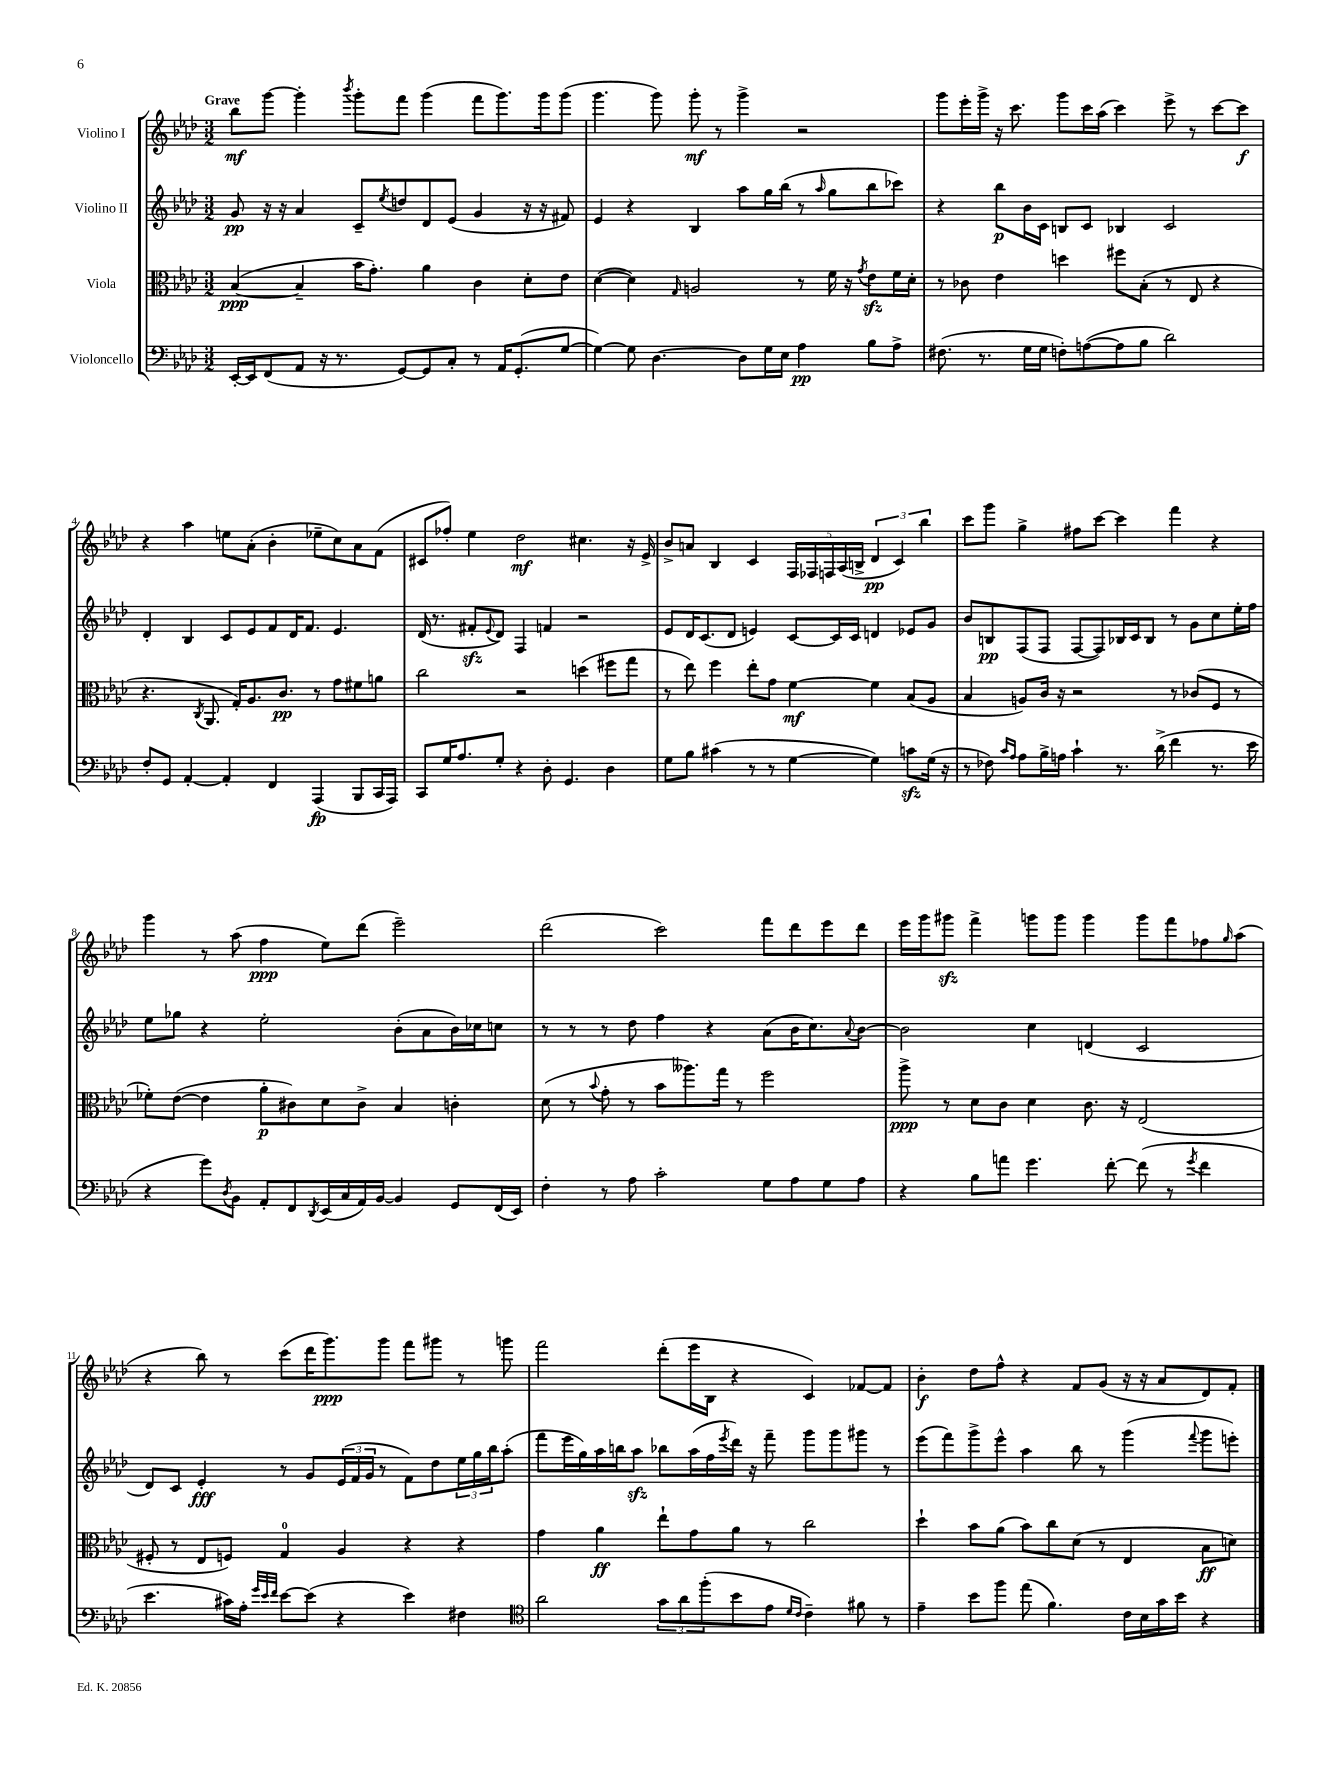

**kern	**dynam	**kern	**dynam	**kern	**dynam	**kern	**dynam
*part4	*part4	*part3	*part3	*part2	*part2	*part1	*part1
*staff4	*staff4	*staff3	*staff3	*staff2	*staff2	*staff1	*staff1
*I"Violoncello	*	*I"Viola	*	*I"Violino II	*	*I"Violino I	*
*clefF4	*	*clefC3	*	*clefG2	*	*clefG2	*
*k[b-e-a-d-]	*	*k[b-e-a-d-]	*	*k[b-e-a-d-]	*	*k[b-e-a-d-]	*
*M3/2	*	*M3/2	*	*M3/2	*	*M3/2	*
=1	=1	=1	=1	=1	=1	=1	=1
!	!	!	!	!	!	!LO:TX:a:B:t=Grave	!
[16EE-'/LL	.	([4B-/	ppp	8g/	pp	8bb-\L	mf
16EE-/J]	.	.	.	.	.	.	.
(8FF/	.	.	.	16r	.	[8ggg\J	.
.	.	.	.	16r	.	.	.
8AA-/J	.	4B-~/]	.	4a-/	.	4ggg'\]	.
16r	.	.	.	.	.	.	.
8.r	.	.	.	.	.	.	.
.	.	.	.	.	.	8qbbb-/	.
.	.	16b-\KL	.	8c~/L	.	8ggg'\L	.
.	.	8.g'\J)	.	.	.	.	.
.	.	.	.	8qee-/	.	.	.
[8GG/L)	.	.	.	8ddn/	.	8fff\J	.
8GG/]	.	4a-\	.	8d-/	.	(4ggg\	.
8C'/J	.	.	.	(8e-/J	.	.	.
8r	.	4c\	.	4g/	.	8fff\L	.
16AA-/KL	.	.	.	.	.	8.ggg\)	.
(8.GG'/	.	.	.	.	.	.	.
.	.	8d-'\L	.	16r	.	.	.
.	.	.	.	16r	.	16ggg\k	.
[8G/J	.	8e-\J	.	8f#X/)	.	(8ggg\J	.
=2	=2	=2	=2	=2	=2	=2	=2
4G\_)	.	([4d-\	.	4e-/	.	4.ggg\	.
8G\]	.	4d-\])	.	4r	.	.	.
[4.D-\	.	.	.	.	.	8ggg\)	.
.	.	16qqG/	.	.	.	.	.
.	.	2An/	.	4B-/	.	8ggg'\	mf
.	.	.	.	.	.	8r	.
8D-\L]	.	.	.	8aa-\L	.	4ggg^\	.
16G\L	.	.	.	16gg\L	.	.	.
16E-\JJ	.	.	.	(16bb-\JJ	.	.	.
4A-\	pp	8r	.	8r	.	2r	.
.	.	.	.	16qqaa-/	.	.	.
.	.	16f\	.	8gg\L	.	.	.
.	.	16r	.	.	.	.	.
.	.	8qg/	.	.	.	.	.
8B-\L	.	8e-zz\L	.	8bb-\	.	.	.
8A-^\J	.	16f\L	.	8ccc-X\J)	.	.	.
.	.	16d-'\JJ	.	.	.	.	.
=3	=3	=3	=3	=3	=3	=3	=3
(8.F#X\	.	8r	.	4r	.	8ggg\L	.
.	.	8c-X\	.	.	.	16eee-'\L	.
8.r	.	.	.	.	.	16ggg^\JJ	.
.	.	4e-\	.	8bb-\L	p	16r	.
.	.	.	.	.	.	8.ccc\	.
16G\LL	.	.	.	16b-\L	.	.	.
16G\JJ	.	.	.	16c\JJ	.	.	.
8Fn'\L)	.	4ddn\	.	8Bn/L	.	8ggg\L	.
([8An\	.	.	.	8c/J	.	16ccc\L	.
.	.	.	.	.	.	(16aa-\JJ	.
8A\]	.	8ff#X\L	.	4B-X/	.	4ccc\)	.
8B-\J	.	(8B-'\J	.	.	.	.	.
2d-\)	.	8r	.	2c/	.	8eee-^\	.
.	.	8E-/	.	.	.	8r	.
.	.	4r	.	.	.	[8ccc\L	.
.	.	.	.	.	.	8ccc\J]	f
!!LO:LB:g=z
=4	=4	=4	=4	=4	=4	=4	=4
8F'/L	.	4.r	.	4d-'/	.	4r	.
8GG/J	.	.	.	.	.	.	.
[4AA-'/	.	.	.	4B-/	.	4aa-\	.
.	.	8qC/	.	.	.	.	.
.	.	8.AA-/	.	.	.	.	.
4AA-'/]	.	.	.	8c/L	.	8een\L	.
.	.	16G'/KL)	.	.	.	.	.
.	.	8.A-/	.	8e-/	.	(8a-'\J	.
4FF/	.	.	.	8f/	.	4b-'\	.
.	.	8.c/J	pp	.	.	.	.
.	.	.	.	16d-/K	.	.	.
.	.	.	.	8.f/J	.	.	.
(4AAA-/	fp	8r	.	.	.	8ee-X~\L	.
.	.	8g\L	.	4.e-/	.	8cc\)	.
8BBB-/L	.	8f#X\	.	.	.	8a-\	.
16CC/L	.	8an\J	.	.	.	(8f\J	.
16AAA-/JJ)	.	.	.	.	.	.	.
=5	=5	=5	=5	=5	=5	=5	=5
8CC/L	.	2cc\	.	(16d-/	.	8c#X/L	.
.	.	.	.	8.r	.	.	.
16G/K	.	.	.	.	.	8ff-X'/J)	.
8.A-/	.	.	.	.	.	.	.
.	.	.	.	8f#Xzz'/L	.	4ee-\	.
.	.	.	.	8qqe-/	.	.	.
8G'/J	.	.	.	8d-/J)	.	.	.
4r	.	2r	.	4F/	.	2dd-\	mf
8D-'\	.	.	.	4fn/	.	.	.
4.GG/	.	.	.	.	.	.	.
.	.	(4ddn\	.	2r	.	4.cc#X\	.
4D-\	.	8ff#X\L	.	.	.	.	.
.	.	8gg\J	.	.	.	16r	.
.	.	.	.	.	.	16e-^/	.
=6	=6	=6	=6	=6	=6	=6	=6
8G\L	.	8r	.	8e-/L	.	8b-^/L	.
8B-\J	.	8ee-\)	.	16d-/K	.	8an/J	.
.	.	.	.	(8.c/	.	.	.
(4c#X\	.	4ff\	.	.	.	4B-/	.
.	.	.	.	8d-/J	.	.	.
8r	.	8ee-'\L	.	4en/)	.	4c/	.
8r	.	8g\J	.	.	.	.	.
[4G\	.	[4f\	mf	[8c/L	.	20F/LL	.
.	.	.	.	.	.	20F-X/	.
.	.	.	.	.	.	20Fn/	.
.	.	.	.	16c/L]	.	.	.
.	.	.	.	.	.	(20A-/	.
.	.	.	.	16c/JJ	.	.	.
.	.	.	.	.	.	20Bn^/JJ	.
4G\])	.	4f\]	.	4dn/	.	6d-/	pp
.	.	.	.	.	.	6c/)	.
8cnzz\L	.	(8B-/L	.	8e-X/L	.	.	.
.	.	.	.	.	.	6bb-\	.
(16G\Jk	.	8A-/J	.	8g/J	.	.	.
16r	.	.	.	.	.	.	.
=7	=7	=7	=7	=7	=7	=7	=7
8r	.	4B-/	.	8b-/L	.	8ccc\L	.
8F-X\)	.	.	.	8Bn/	pp	8ggg\J	.
16qqc/LL	.	.	.	.	.	.	.
16qqA-/JJ	.	.	.	.	.	.	.
8A-\L	.	8An/L)	.	(8F/	.	4gg^\	.
16B-^\L	.	16c/Jk	.	8F/J	.	.	.
16An\JJ	.	16r	.	.	.	.	.
4c`\	.	2r	.	[8F/L	.	8ff#X\L	.
.	.	.	.	8F/])	.	[8ccc\J	.
8.r	.	.	.	16B-X/L	.	4ccc\]	.
.	.	.	.	16c/J	.	.	.
.	.	.	.	8B-/J	.	.	.
(16d-^\	.	.	.	.	.	.	.
4f\	.	8r	.	8r	.	4fff\	.
.	.	(8c-X/L	.	8g\L	.	.	.
8.r	.	8F/J	.	8cc\	.	4r	.
.	.	8r	.	16ee-'\L	.	.	.
16e-\	.	.	.	16ff\JJ	.	.	.
!!LO:LB:g=z
=8	=8	=8	=8	=8	=8	=8	=8
4r	.	8f-X'\L)	.	8ee-\L	.	4ggg\	.
.	.	([8e-\J	.	8gg-X\J	.	.	.
8g\L)	.	4e-\]	.	4r	.	8r	.
8qD-/	.	.	.	.	.	.	.
8BB-\J	.	.	.	.	.	(8aa-\	.
8AA-'/L	.	8a-'\L	p	2ee-'\	.	4ff\	ppp
8FF/	.	8c#X\)	.	.	.	.	.
8qDD-/	.	.	.	.	.	.	.
(16EE-/L	.	8d-\	.	.	.	8ee-\L)	.
16C/	.	.	.	.	.	.	.
16AA-/)	.	8c#^\J	.	.	.	(8ddd-\J	.
[16BB-/JJ	.	.	.	.	.	.	.
4BB-/]	.	4B-/	.	(8b-'\L	.	2eee-~\)	.
.	.	.	.	8a-\	.	.	.
8GG/L	.	4cn'\	.	16b-\L)	.	.	.
.	.	.	.	16cc-X\J	.	.	.
(16FF/L	.	.	.	8ccn\J	.	.	.
16EE-/JJ)	.	.	.	.	.	.	.
=9	=9	=9	=9	=9	=9	=9	=9
4F'\	.	(8d-\	.	8r	.	(2ddd-\	.
.	.	8r	.	8r	.	.	.
.	.	8qqb-/	.	.	.	.	.
8r	.	8g'\	.	8r	.	.	.
8A-\	.	8r	.	8dd-\	.	.	.
2c'\	.	8b-\L	.	4ff\	.	2ccc\)	.
.	.	8.aa--X\)	.	.	.	.	.
.	.	.	.	4r	.	.	.
.	.	16gg\Jk	.	.	.	.	.
.	.	8r	.	.	.	.	.
8G\L	.	2ff\	.	(8a-\L	.	8fff\L	.
8A-\	.	.	.	16b-\K	.	8ddd-\	.
.	.	.	.	8.cc\)	.	.	.
8G\	.	.	.	.	.	8eee-\	.
.	.	.	.	8qqa-/	.	.	.
8A-\J	.	.	.	[8b-\J	.	8ddd-\J	.
=10	=10	=10	=10	=10	=10	=10	=10
4r	.	8aa-^\	ppp	2b-\]	.	16eee-\LL	.
.	.	.	.	.	.	16ggg\J	.
.	.	8r	.	.	.	8ggg#Xzz\J	.
8B-\L	.	8d-\L	.	.	.	4fff^\	.
8an\J	.	8c\J	.	.	.	.	.
4.g\	.	4d-\	.	4cc\	.	8gggn\L	.
.	.	.	.	.	.	8ggg\J	.
.	.	8.c\	.	(4dn/	.	4ggg\	.
[8f'\	.	.	.	.	.	.	.
.	.	16r	.	.	.	.	.
(8f\]	.	(2E-/	.	2c/	.	8ggg\L	.
8r	.	.	.	.	.	8fff\	.
8qg/	.	.	.	.	.	.	.
4f\	.	.	.	.	.	8ff-X\	.
.	.	.	.	.	.	16qqgg/	.
.	.	.	.	.	.	(8aa-\J	.
!!LO:LB:g=z
=11	=11	=11	=11	=11	=11	=11	=11
4.e-\	.	8F#X'/	.	8d-/L)	.	4r	.
.	.	8r	.	8c/J	.	.	.
.	.	8E-/L	.	4e-'/	fff	8bb-\)	.
16c#X\LL)	.	8Fn/J)	.	.	.	8r	.
16A-'\JJ	.	.	.	.	.	.	.
32qqg/LLL	.	.	.	.	.	.	.
32qqe-/	.	.	.	.	.	.	.
32qqf/JJJ	.	.	.	.	.	.	.
[8e-\L	.	4G/	.	8r	.	(8ccc\L	.
(8e-\J]	.	.	.	8g/L	.	16ddd-\K	.
.	.	.	.	.	.	8.ggg\)	ppp
4r	.	4A-/	.	(24e-/L	.	.	.
.	.	.	.	24f/	.	.	.
.	.	.	.	24g/JJ	.	.	.
.	.	.	.	8r	.	8ggg\J	.
4e-\)	.	4r	.	8f\L)	.	8fff\L	.
.	.	.	.	8dd-\	.	8ggg#X\J	.
4F#X\	.	4r	.	24ee-\L	.	8r	.
.	.	.	.	24gg\	.	.	.
.	.	.	.	24bb-\J	.	.	.
.	.	.	.	(8aa-'\J	.	8gggn\	.
=12	=12	=12	=12	=12	=12	=12	=12
*clefC4	*	*	*	*	*	*	*
2a-\	.	4g\	.	8fff\L	.	2fff\	.
.	.	.	.	16eee-\L	.	.	.
.	.	.	.	16gg\)	.	.	.
.	.	4a-\	ff	16aa-\	.	.	.
.	.	.	.	16bbn\J	.	.	.
.	.	.	.	8aa-zz\J	.	.	.
12g\L	.	8ee-`\L	.	8bb-X\L	.	(8ddd-'\L	.
12a-\	.	.	.	.	.	.	.
.	.	8g\	.	(16aa-\L	.	16eee-\L	.
(12ff'\	.	.	.	.	.	.	.
.	.	.	.	16ff\	.	16B-\JJ	.
.	.	.	.	8qeee-/	.	.	.
8b-\	.	8a-\J	.	16ddd-\JJ)	.	4r	.
.	.	.	.	16r	.	.	.
8e-\J	.	8r	.	8fff~\	.	.	.
16qqd-/LL	.	.	.	.	.	.	.
16qqc/JJ	.	.	.	.	.	.	.
4c~\)	.	2cc\	.	8ggg\L	.	4c/)	.
.	.	.	.	8ggg\	.	.	.
8f#X\	.	.	.	8ggg#X\J	.	[8f-X/L	.
8r	.	.	.	8r	.	8f-/J]	.
=13	=13	=13	=13	=13	=13	=13	=13
4e-~\	.	4dd-`\	.	(8eee-\L	.	4b-'\	f
.	.	.	.	8fff\)	.	.	.
8b-\L	.	8b-\L	.	8ggg^\	.	8dd-\L	.
8ff\J	.	(8a-\J	.	8eee-^^\J	.	8ff^^\J	.
(8ee-\	.	8b-\L)	.	4aa-\	.	4r	.
4.f\)	.	8cc\	.	.	.	.	.
.	.	(8d-\J	.	8bb-\	.	8f/L	.
.	.	8r	.	8r	.	(8g/J	.
16c\LL	.	4E-/	.	(4ggg\	.	16r	.
16B-\	.	.	.	.	.	16r	.
16g\	.	.	.	.	.	8a-/L	.
16b-\JJ	.	.	.	.	.	.	.
.	.	.	.	8qqfff/	.	.	.
4r	.	8B-\L	ff	8ggg\L	.	8d-/)	.
.	.	8dn\J)	.	8eeen'\J)	.	8f'/J	.
==	==	==	==	==	==	==	==
*-	*-	*-	*-	*-	*-	*-	*-
